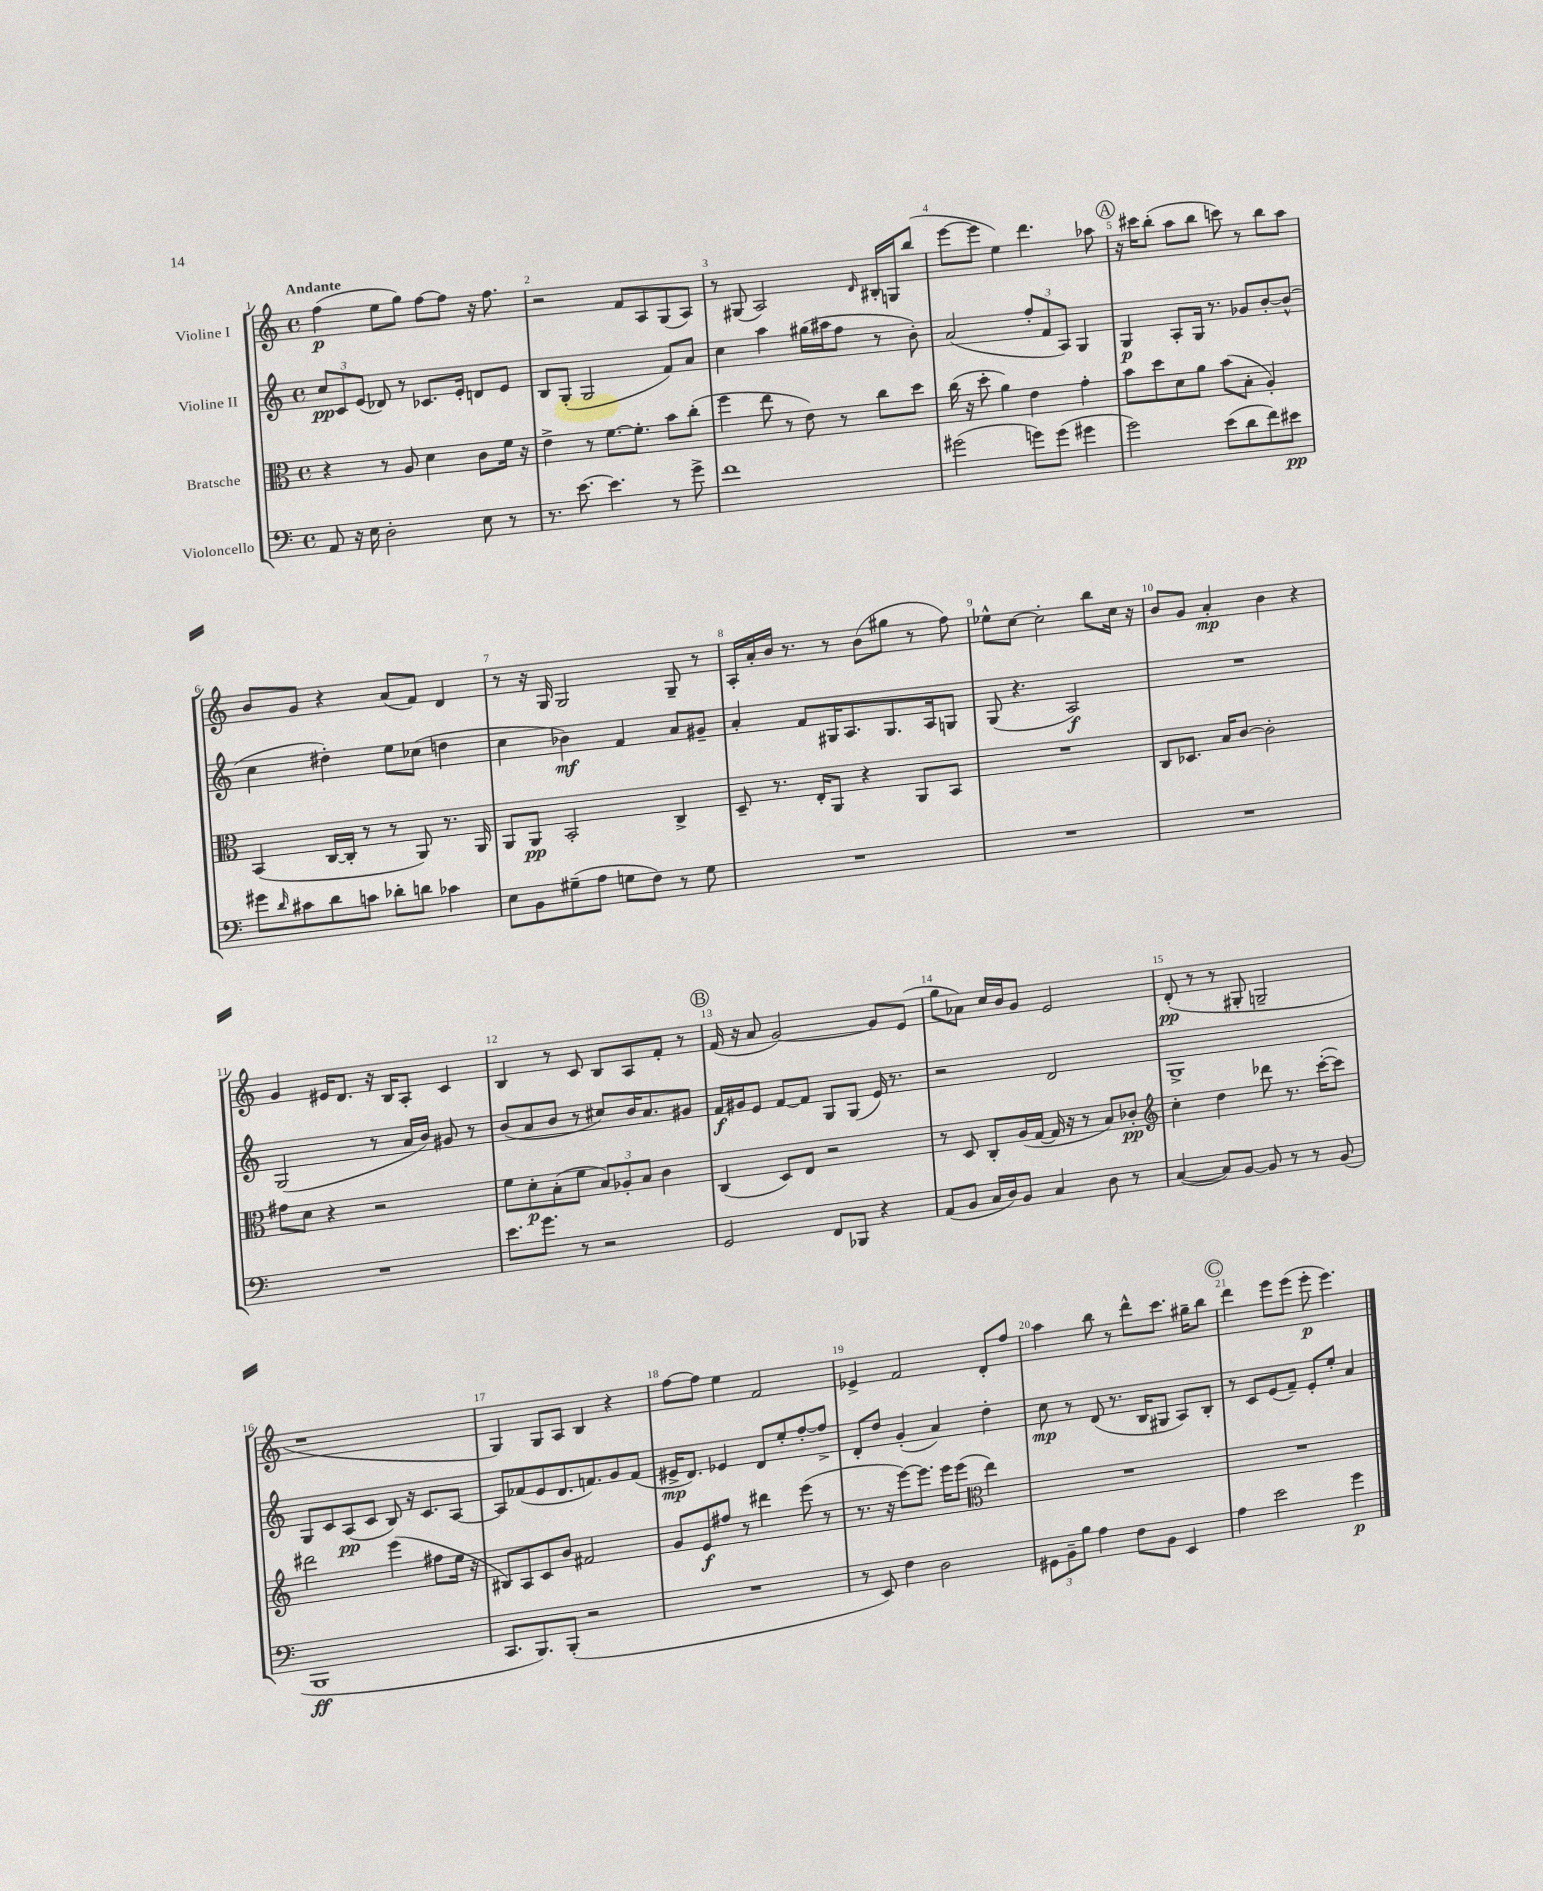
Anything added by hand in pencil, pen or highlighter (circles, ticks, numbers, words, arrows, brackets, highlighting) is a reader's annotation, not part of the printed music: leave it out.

**kern	**kern	**kern	**kern
*staff4	*staff3	*staff2	*staff1
*clefF4	*clefC3	*clefG2	*clefG2
*k[]	*k[]	*k[]	*k[]
*M4/4	*M4/4	*M4/4	*M4/4
*met(c)	*met(c)	*met(c)	*met(c)
8AA/	4r	12cc/L	(4ff\
.	.	12c/	.
16r	.	.	.
.	.	(12e/J	.
16E\	.	.	.
2D'\	8r	8d-/)	8ee\L
.	8A/	8r	8gg\J)
.	4d\	8.c-/L	[8ff\L
.	.	.	8ff\]J
.	.	16e'/Jk	.
8E\	8c\L	8d/L	16r
.	.	.	8.ff\
8r	16f\Jk	8e/J	.
.	16r	.	.
=	=	=	=
8.r	4e^\	8B/L	2r
.	.	(8G'/J	.
[8.e\	.	.	.
.	8r	2G/	.
4.e\]	[8.f\L	.	.
.	.	.	8f/L
.	8.f'\]J	.	.
.	.	.	8A/
8r	8b\L	8f/L)	(8G/
8g^\	(8cc'\J	8a/J	8A/J)
=	=	=	=
1f	4ff\	4cc\	8r
.	.	.	(8G#/
.	8ee\	4aa\	2A/)
.	8r	.	.
.	8e\)	(16gg#\LL	.
.	.	16aa#\J	.
.	8r	8ff\J	.
.	.	.	16qqd/
.	8cc\L	8r	16B#'/LL
.	.	.	16G/J
.	8dd\J	8b'\)	(8bb/J
=	=	=	=
(2g#\	(16cc\	(2a/	[8eee\L
.	16r	.	.
.	8dd'\	.	8eee\]J
.	4a\)	.	4ee\)
8g\L)	4e\	12ff'/L	4.ddd\
.	.	12f/	.
(8g\J	.	.	.
.	.	12A/J)	.
4g#\	4g'\	4G/	.
.	.	.	8aa-\
=	=	=	=
2g\)	8b\L	4G/	16r
.	.	.	16ccc#\LK
.	8dd\	.	(8bb'\J
.	8d\	8A'/L	8aa\L
.	8a\J	16G/Jk	8bb\J
.	.	8.r	.
(8e\L	(8b\L	.	8ccc\)
8d\	8B'\J	8g-/L	8r
8f\)	4A'/)	[8b'/	8bb\L
8e#\J	.	(8b^^/]J	8aa\J
=	=	=	=
8g#\L	(4BB/	4cc\	8b/L
16qqd/	.	.	.
8c#\	.	.	8g/J
8d\	[16C/LL	4dd#'\)	4r
.	16C'/]JJ	.	.
8c\J	8r	.	.
8d-'\L	8r	8ee\L	(8a/L
8d\J	8AA/)	(8cc-\J	8f/J)
4c-\	8.r	4dd\	4d/
.	16AA/	.	.
=	=	=	=
8E\L	8AA/L	4cc\	8r
8BB\	8AA/J	.	16r
.	.	.	16G/
(8G#~\	2BB'/	4b-\)	2G/
8A\J	.	.	.
8G\L	.	4f/	.
8F\J)	.	.	.
8r	4C^/	8a/L	8G~/
8G\	.	8g#~/J	8r
=	=	=	=
1r	8D~/	4a'/	16A'/LL
.	.	.	16a'/
.	8.r	.	16b/JJ
.	.	.	8.r
.	.	8f/L	.
.	16E'/LK	.	.
.	8AA/J	16G#/K	8r
.	.	8.A/	.
.	4r	.	(8b\L
.	.	8.G#/	8gg#\J
.	8AA/L	.	8r
.	.	16A/k	.
.	8BB/J	8G/J	8ff\)
=	=	=	=
1r	1r	(8G/	8ee-^^\L
.	.	4.r	[8cc\J
.	.	.	2cc'\]
.	.	2A/)	.
.	.	.	8bb\L
.	.	.	16cc\Jk
.	.	.	16r
=	=	=	=
1r	8C/L	1r	8b/L
.	8.D-/J	.	8g/J
.	.	.	4a'/
.	16B/LK	.	.
.	[8c/J	.	.
.	2c'\]	.	4b\
.	.	.	4r
=	=	=	=
1r	8g#\L	(2G/	4g/
.	8d\J	.	.
.	4r	.	16e#/LK
.	.	.	8.d/J
.	2r	8r	16r
.	.	.	16B/LK
.	.	16a/LL	8A'/J
.	.	16b/JJ)	.
.	.	8g#/	4c/
.	.	8r	.
=	=	=	=
8.e\L	8f\L	(8b/L	4B/
.	8d'\	8a/	.
8.g\J	.	.	.
.	(8B'\	8b/J	8r
8r	8f\J	8r	8c/
2r	12B/L)	8cc#/L)	8B/L
.	12A-'/	.	.
.	.	16b/K	8A/
.	12B/J	.	.
.	.	8.a/	.
.	4c\	.	8f'/J
.	.	8g#/J	8r
=	=	=	=
2GG/	(4C/	16f/LL	(16f/
.	.	16g#/J	16r
.	.	8e/J	8a/
.	8D/L)	[8f/L	[2g/)
.	8E/J	8f/]J	.
8FF/L	2r	8G/L	.
8BBB-/J	.	(8G/J	.
4r	.	16e/)	8g/]L
.	.	8.r	.
.	.	.	(8e/J
=	=	=	=
(8AA/L	8r	2r	8gg\L
8BB/J	8D/	.	8a-\J)
16C/LL	8C'/L	.	16cc/LL
16D/J)	.	.	16b/J
8BB/J	(16A/L	.	8g/J
.	[16G/JJ	.	.
4C/	16G/]	2d/	2e/
.	16r	.	.
.	8r	.	.
8D\	8B/L)	.	.
8r	8c-'/J	.	.
=	=	=	=
*	*clefG2	*	*
([4C/	4cc'\	1G^	(8d'/
.	.	.	8r
8C/]L)	4dd\	.	8r
[8BB/J	.	.	8G#'/
8BB/]	8ddd-\	.	2G~/
8r	8.r	.	.
8r	.	.	.
.	([16ccc'\LK	.	.
(8BB/	8ccc\]J)	.	.
=	=	=	=
1BBB	2ddd#\	8G/L	1r
.	.	8c/	.
.	.	(8A/	.
.	.	8c/J	.
.	(4eee\	8B/)	.
.	.	16r	.
.	.	8.c/L	.
.	8ff#\L	.	.
.	16ee\Jk	[8A/J	.
.	16r	.	.
=	=	=	=
8.CC/L	8B#/L)	8A/]L	4G/)
.	8A/	(8f-/	.
8.BBB/)	.	.	.
.	8c/	8e/	8G/L
(8BBB'/J	8b/J	8.d/	8A/J
2r	2f#/	.	4B/
.	.	8.f/)	.
.	.	8g/	4r
.	.	(8f/J	.
=	=	=	=
1r	8g/L	16e#^/LK	[8ff\L
.	.	8.d/J)	.
.	8e/	.	8ff\]J
.	8ff#/J	4e-/	4ee\
.	8r	.	.
.	4ddd#\	8d/L	2f/
.	.	8ee'/	.
.	(8eee\	[8ff'/	.
.	8r	8ff^/]J	.
=	=	=	=
8r	8.r	8d'/L	4e-^/
8EE/)	.	8dd/J	.
.	16r	.	.
4F\	[8eee\L)	(4g'/	2f/
.	8.eee\]J	.	.
2D\	.	4a/)	.
.	16eee\LK	.	.
.	(8eee\J	.	.
*	*clefC3	*	*
.	4ee\)	4dd'\	8d'/L
.	.	.	8ff/J
=	=	=	=
12GG#\L	1r	8cc\	4aa\
12BB~\	.	.	.
.	.	8r	.
12B\J	.	.	.
4A\	.	(8d/	8bb\
.	.	8.r	8r
8F\L	.	.	8ddd^^\L
.	.	16B/LK	.
8BB\J	.	8G#/J	8.ccc\J
4EE/	.	8A/L)	.
.	.	.	16gg#~\LK
.	.	8B'/J	8bb\J
=	=	=	=
4A\	1r	8r	4ddd\
.	.	8c/L	.
2e\	.	(8e/	8eee\L
.	.	8f~/J)	(8eee\J
.	.	8e'/L	8eee'\
.	.	8ee'/J	4.eee\)
4g\	.	4a/	.
==	==	==	==
*-	*-	*-	*-
